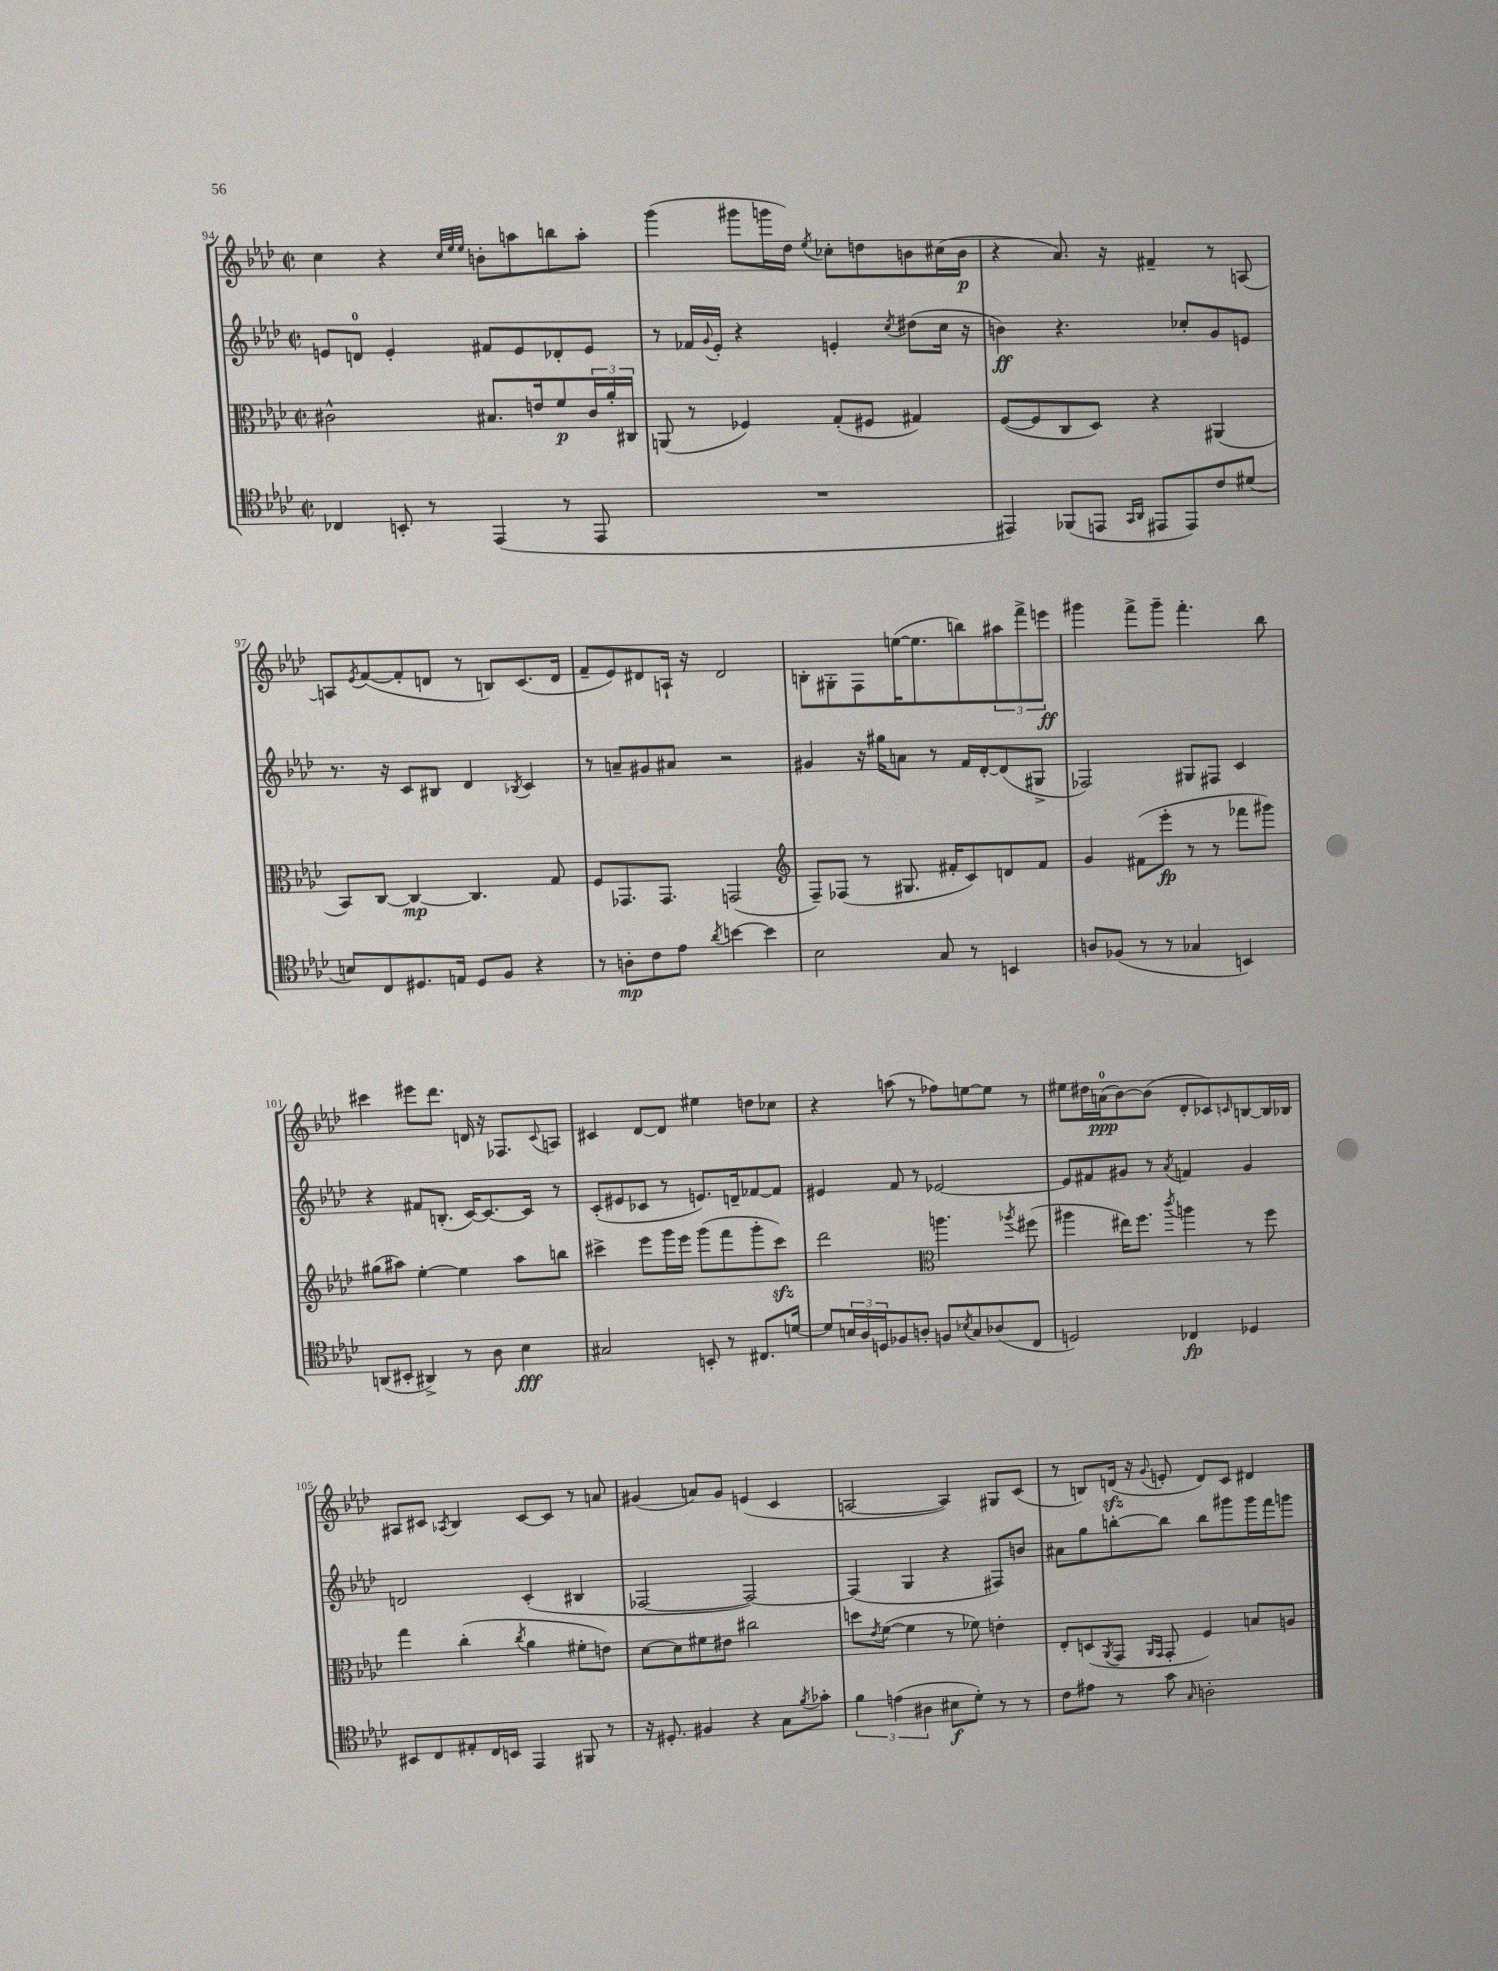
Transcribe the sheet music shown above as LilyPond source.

<<
\new StaffGroup <<
\new Staff = "s0" {
    \clef treble \key aes \major \defaultTimeSignature \time 2/2
    c''4 r4 \grace { c''32 ees''32 ees''32 } b'8-. a''8 b''8 a''8-. |
    g'''4( gis'''8 g'''16 des''16) \acciaccatura { ees''8 } ces''8-. d''8 b'8 cis''16( b'16\p |
    r4 aes'8.) r16 fis'4-- r8 a8~ |
    a8 \acciaccatura { ees'8 } f'8~( f'8-. d'8 r8 b8) c'8.( d'16 |
    f'8-- ees'8) dis'8 a16-! r16 dis'2 |
    b8-. gis8-. f8 e''16~( e''8. b''8) \tuplet 3/2 { ais''8 f'''8-> e'''8\ff } |
    gis'''4 f'''8-> gis'''8-- f'''4.-. bes''8 |
    cis'''4 eis'''8 des'''8. d'16 r16 fes8. \appoggiatura { c'8 } a8 |
    cis'4 des'8~ des'8 eis''4 d''8 ces''8 |
    r4 a''8( r8 fes''8) e''8~ e''8 r8 |
    eis''8 dis''16 a'16-0\ppp( bes'8~) bes'8( des'8-. ces'8) \grace { c'16 } b8~ b16 bes16 |
    ais8 cis'8 \acciaccatura { aes8 } bes4 cis'8~ cis'8 r8 a'8 |
    gis'4( a'8) gis'8 e'4( c'4 |
    a2~ a4) gis8 c'8( |
    r8 b8) d'16\sfz( r16 \appoggiatura { g'8 } e'8-. d'8) c'8 dis'4 \bar "|." |
}
\new Staff = "s1" {
    \clef treble \key aes \major \defaultTimeSignature \time 2/2
    e'8 d'8-0 e'4-. fis'8 e'8 des'8-. e'8 |
    r8 fes'16 \appoggiatura { g'8 } ees'16-. r4 e'4-. \acciaccatura { c''8 } dis''8( c''16 r16 |
    b'4\ff) r4. ces''8-. g'8 e'8 |
    r8. r16 c'8 bis8 des'4 \acciaccatura { bes8 } c'4 |
    r8 a'8-- gis'8 ais'8 r2 |
    gis'4 r16 gis''16 a'8 r8 f'16 des'16~-. des'8( gis8-> |
    fes2) gis8 fis8 c'4 |
    r4 fis'8 b8.-.( c'16~) c'8.~ c'16 r8 |
    c'8-.( eis'8 ces'8 r8 e'8.) d'16-- fes'8~ fes'8 |
    eis'4 f'8 r8 ees'2~ |
    ees'8 fis'8 gis'8 r8 \acciaccatura { aes'8 } f'4 gis'4 |
    d'2 c'4-.( bis4 |
    fes2~ fes2~) |
    fes4( g4 r4 fis8) b'8 |
    ais'8 g''8 b''8~-. b''8 b''8 gis'''8 gis'''16 f'''16 g'''8 \bar "|." |
}
\new Staff = "s2" {
    \clef alto \key aes \major \defaultTimeSignature \time 2/2
    cis'2-^ bis8. e'16 f'8\p \tuplet 3/2 { cis'16 aes'16-. cis16 } |
    a,8( r8 fes4) g8-.( fis8 gis4) |
    f8~( f8 c8 des8) r4 ais,4( |
    bes,8) c8~ c4~\mp c4. g8 |
    f8 ges,8. ges,8. g,2( |
    \clef treble f8--) fes8( r8 gis8. fis'16-. c'8) d'8 fis'8 |
    g'4 fis'8( ees'''8-.\fp r8 r8 fes'''8 gis'''8) |
    gis''8( ais''8) ees''4~-. ees''4 ais''8 b''8 |
    cis'''4-> ees'''8 g'''16 ees'''16 g'''8( f'''8 g'''8-. cis'''8\sfz) |
    des'''2 \clef alto a''4. \acciaccatura { aes''8 } fis''8( |
    ais''4 eis''16) f''8. \acciaccatura { c'''8 } a''4 r8 f''8 |
    g''4 c''4-.( \acciaccatura { c''8 } aes'4 fis'8-. e'8) |
    des'8~ des'8 fis'8 eis'8 cis''2 |
    d''8 \acciaccatura { ees'8 } f'8~( f'4 r8 fes'8) e'4-. |
    ees8-. d8( \acciaccatura { aes,8 } g,8 \grace { aes,16 g,16 } g,8-. f4) b8 a8 \bar "|." |
}
\new Staff = "s3" {
    \clef tenor \key aes \major \defaultTimeSignature \time 2/2
    ces4 b,8-. r8 ees,4( r8 ees,8 |
    R1 |
    eis,4) fes,8( e,8 \grace { g,16 aes,16 } eis,8 eis,8) c'8 dis'8( |
    b8) c8 dis8. e16 dis8 f8 r4 |
    r8 a8-.\mp c'8 ees'8 \acciaccatura { aes'8 } b'4~ b'4 |
    bes2 g8 r8 b,4 |
    a8 fes8( r8 r8 ges4 b,4) |
    a,8( bis,8-. ais,4->) r8 aes8 bes4\fff |
    gis2 b,8-. r8 cis8. d'16~ |
    d'8 \tuplet 3/2 { b16 aes16 d16 } fes8 a8-. f8 \acciaccatura { bes8 } g8 aes8( c8 |
    d2) ces4\fp des4 |
    bis,8 c8 eis8-. c16 b,16 ees,4 fis,8 r8 |
    r16 dis8.-. fis4 r4 g8 \acciaccatura { f'8 } ges'8-. |
    \tuplet 3/2 { f'4 e'4( ais4 } bis8\f des'8-.) r8 r8 |
    c'8 eis'8 r8 g'8 \grace { g16 } a2-. \bar "|." |
}
>>
>>
\layout { \context { \Score currentBarNumber = #94 } }
